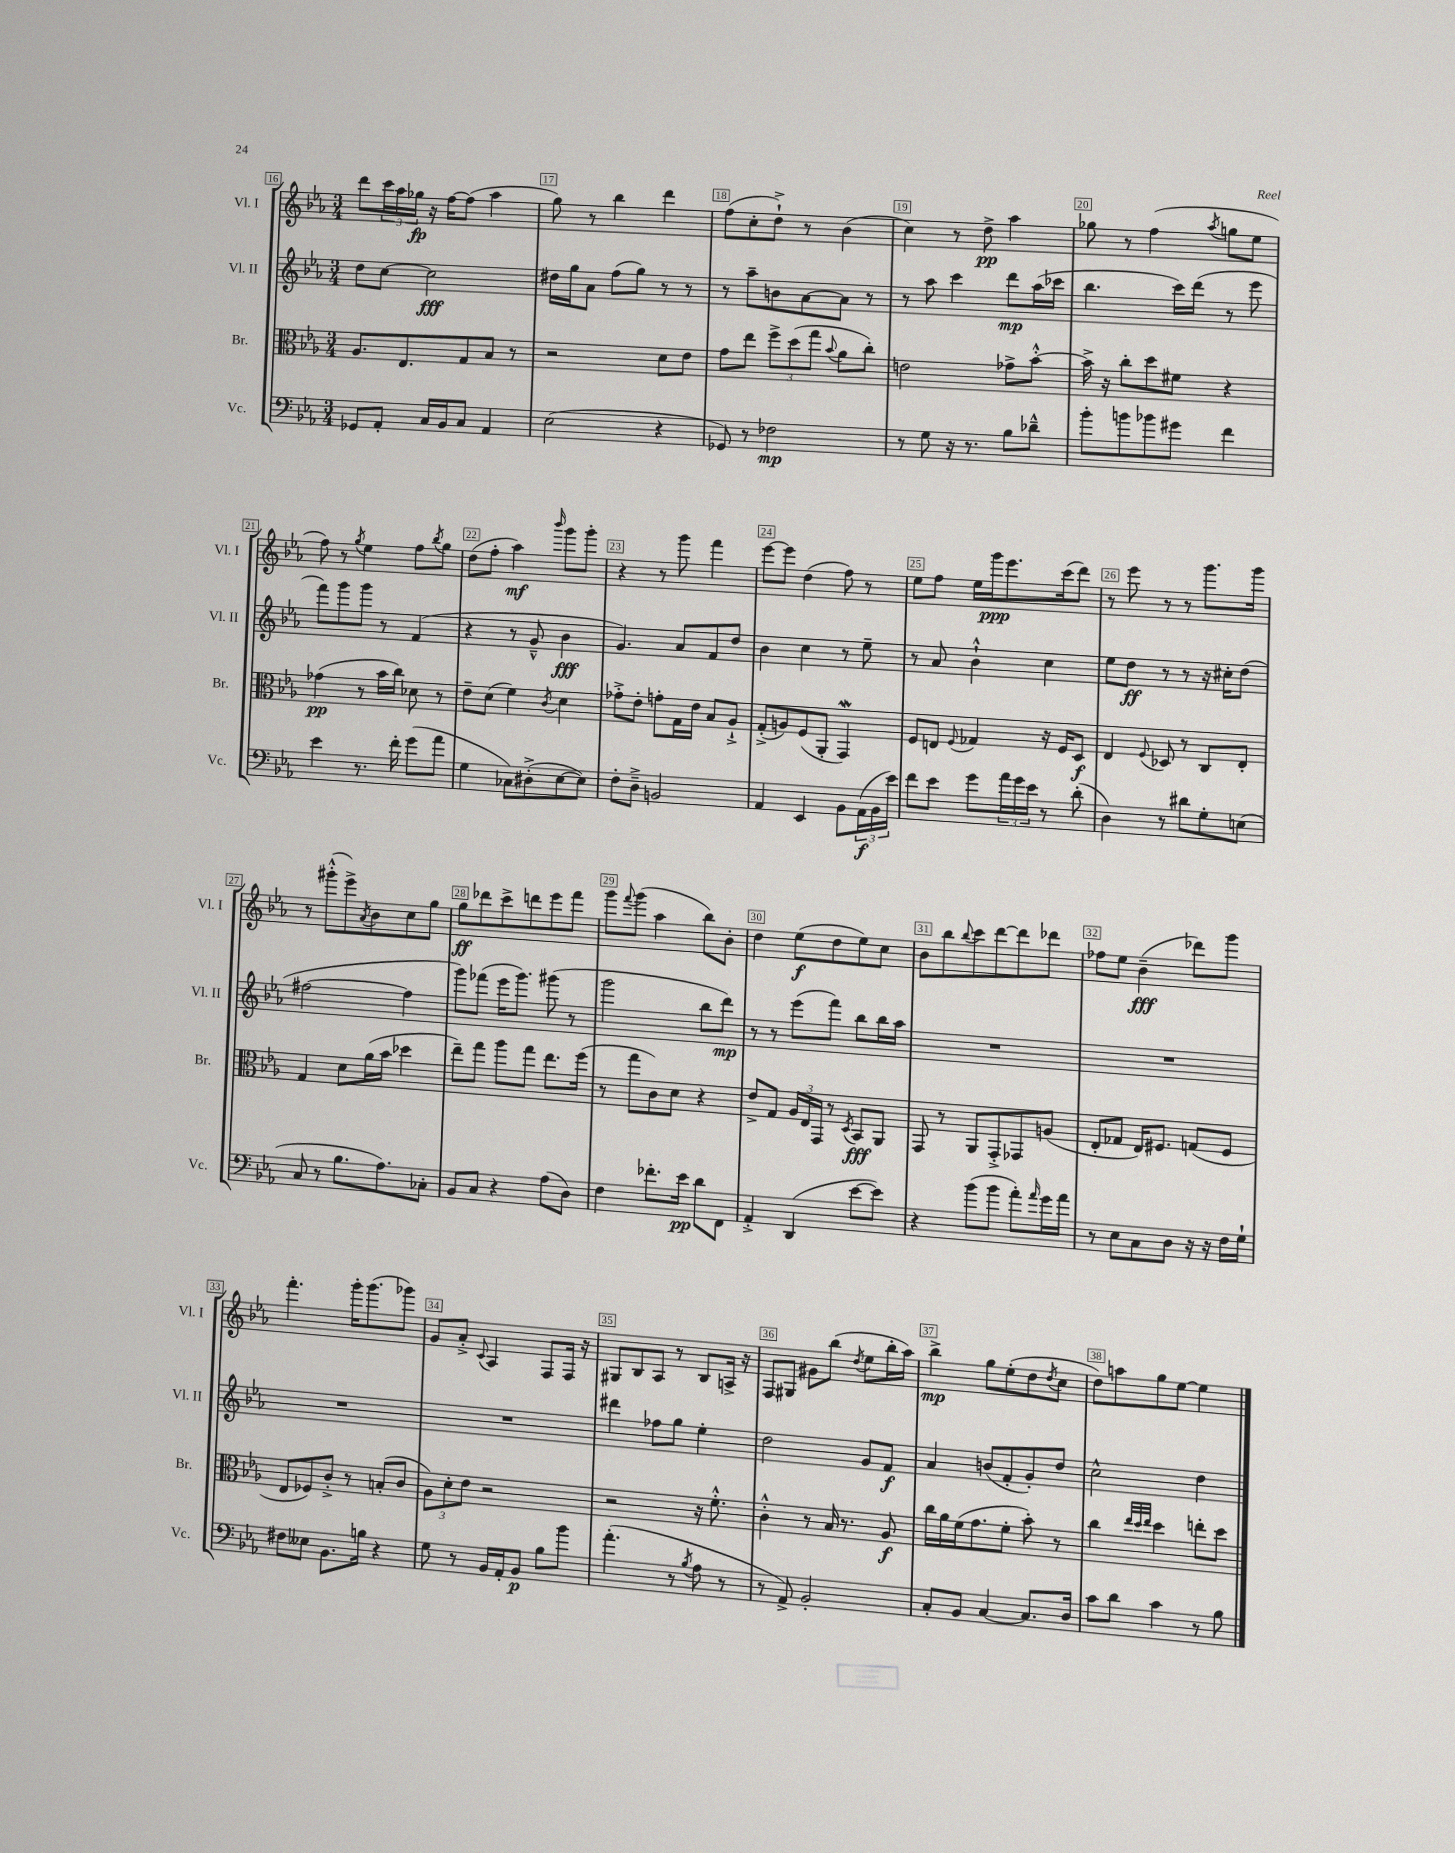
<<
\new StaffGroup <<
\new Staff = "s0" \with { instrumentName = "Vl. I" shortInstrumentName = "Vl. I" } {
    \clef treble \key ees \major \numericTimeSignature \time 3/4
    d'''8 \tuplet 3/2 { c'''16 aes''16 ges''16\fp } r16 f''16~ f''8( aes''4 |
    g''8) r8 bes''4 d'''4 |
    f''8( c''8-. d''8-!->) r8 bes'4( |
    c''4) r8 d''8->\pp aes''4 |
    ges''8 r8 f''4( \acciaccatura { aes''8 } g''8 ees''8 |
    f''8) r8 \acciaccatura { g''8 } ees''4 f''8 \acciaccatura { bes''8 } g''8 |
    d''8( f''8-. aes''4\mf) \grace { bes'''16 } g'''8 g'''8-. |
    r4 r8 g'''8 f'''4 |
    ees'''8~ ees'''8 d''4( f''8) r8 |
    ees''8 f''8 ees''16 g'''16\ppp ees'''8. c'''16( d'''8) |
    r8 ees'''8 r8 r8 g'''8. g'''16 |
    r8 gis'''8-.-^( ees'''8->) \acciaccatura { aes'8 } bes'8 c''8 g''8 |
    g''8\ff des'''8 c'''8-> d'''8 ees'''8 f'''8 |
    g'''8 \appoggiatura { f'''8 } g'''8( aes''4 bes''8) bes'8-. |
    d''4 ees''8\f( d''8 ees''8) c''8 |
    bes'8 bes''8 \appoggiatura { bes''8 } c'''8 d'''8~ d'''8 des'''8 |
    fes''8 ees''8 bes'4--\fff( des'''8) g'''8 |
    f'''4.-. g'''16-. g'''8.( ges'''8) |
    g'8 aes'8-.-> \appoggiatura { c'8 } aes4 f8 f16 r16 |
    gis8 bes8 aes8 r8 bes8 a16-> r16 |
    f8 gis8 gis'8 bes''8( \acciaccatura { d''8 } ees''8 bes''16-. aes''16) |
    bes''4->\mp g''8 ees''8-.( d''8 \acciaccatura { d''8 } c''8 |
    d''8) a''8 g''8 ees''8~ ees''4 \bar "|." |
}
\new Staff = "s1" \with { instrumentName = "Vl. II" shortInstrumentName = "Vl. II" } {
    \clef treble \key ees \major \numericTimeSignature \time 3/4
    d''8 c''8~ c''2\fff |
    dis''16 g''16 aes'8 f''8( g''8) r8 r8 |
    r8 aes''8-- b'8 aes'8~ aes'8 r8 |
    r8 aes''8 c'''4 d'''8\mp aes''16( ces'''16 |
    bes''4. c'''16) d'''16( r8 ees'''8 |
    f'''8) g'''8 g'''8 r8 f'4( |
    r4 r8 g'8---^ bes'4\fff |
    g'4.) aes'8 f'8 d''8 |
    bes'4 c''4 r8 ees''8-- |
    r8 aes'8 bes'4-!-^ c''4 |
    ees''8 d''8\ff r8 r8 r16 cis''16-. d''8( |
    fis''2~ fis''4 |
    g'''8) fes'''8( ees'''16 g'''8.) gis'''8( r8 |
    g'''2 bes''8 d'''8\mp) |
    r8 r8 ees'''8( f'''8) bes''8 bes''16 aes''16 |
    R2. |
    R2. |
    R2. |
    R2. |
    dis'''4 fes''8 g''8 ees''4-. |
    d''2 g'8 f'8\f |
    aes'4 b'8( f'8-. g'8-.) d''8 |
    c''2-^ d''4 \bar "|." |
}
\new Staff = "s2" \with { instrumentName = "Br." shortInstrumentName = "Br." } {
    \clef alto \key ees \major \numericTimeSignature \time 3/4
    aes8. ees8. g8 bes8 r8 |
    r2 d'8 ees'8 |
    g'8 ees''8 \tuplet 3/2 { f''8-> d''8( g''8 } \appoggiatura { bes'8 } aes'8 c''8-.) |
    e'2 ges'8-> bes'8~-.-^ |
    bes'16-> r16 c''8-. d''8 fis'8 r4 |
    ges'4\pp( r8 bes'16 c''16) des'8 r8 |
    ees'8-- d'8( f'4) \acciaccatura { c'8 } d'4 |
    ges'8-.-> ees'8-. g'8-. g16 ees'16 bes8 aes8-!-> |
    g8-.->( a8) f8( aes,8-. g,4\mordent) |
    f8 e8 \appoggiatura { f8 } ges4 r16 f16 d8\f |
    ees4 \appoggiatura { f8 } des8 r8 c8 ees8-. |
    g4 d'8 aes'16( bes'16 des''4 |
    ees''8--) g''8 aes''8 g''8 ees''8. f''16( |
    r8 g''8 c'8) d'8 r4 |
    ees'8-> g8 \tuplet 3/2 { aes16 ees16 g,16 } r8 \acciaccatura { d8 } bes,8\fff aes,8 |
    g,8 r8 aes,8 g,8-.-> ges,8 a8( |
    ees8-. ges8 ees16) fis8. g8( fis8 |
    ees8 fes8) c'8-.-> r8 b8-.( c'8 |
    \tuplet 3/2 { aes8) d'8-. ees'8 } r2 |
    r2 r16 f'8.-.-^ |
    c'4-.-^ r8 bes16 r8. aes8\f |
    c''16 aes'16 f'16( g'8. f'8-. bes'8-.) r8 |
    c''4 \grace { ees''32 d''32 ees''32 } d''4 e''8-. d''8 \bar "|." |
}
\new Staff = "s3" \with { instrumentName = "Vc." shortInstrumentName = "Vc." } {
    \clef bass \key ees \major \numericTimeSignature \time 3/4
    ges,8 aes,8-. c16 bes,16 c8 aes,4 |
    ees2( r4 |
    ges,8) r8 fes2\mp |
    r8 g8 r16 r8. bes8 des'8---^ |
    bes'8-. b'8 bes'8 gis'8 f'4 |
    ees'4 r8. f'16-. g'8( aes'8 |
    g4 ces8) dis8-.->( ees8~ ees8) |
    f8-. d8---> b,2 |
    aes,4 ees,4 bes,8 \tuplet 3/2 { aes,16\f( bes,16 ees'16) } |
    f'8 ees'8 g'8 \tuplet 3/2 { aes'16 g'16 ees'16 } r8 d'8-.( |
    d4) r8 dis'8 g8-. e8( |
    c8 r8 bes8. aes8.) ces8-. |
    bes,8 c8 r4 aes8( d8) |
    f4 fes'8.-. ees'16\pp d'8 f,8 |
    aes,4-.-> d,4( ees'8~ ees'8) |
    r4 bes'8( bes'8 aes'8-.) \grace { aes'16 } g'16 aes'16 |
    r8 ees8 c8 d8 r16 r16 f16 g16-! |
    fis8 eeses8 bes,8. b16 r4 |
    g8 r8 bes,16 aes,16-. bes,8\p bes8 bes'8 |
    aes'4.-.( r8 \acciaccatura { bes8 } aes8 r8 |
    r8 aes,8->) bes,2-. |
    c8-. bes,8 c4~ c8. d16 |
    c'8 d'8 c'4 r8 bes8 \bar "|." |
}
>>
>>
\layout { \context { \Score currentBarNumber = #16 \override BarNumber.break-visibility = ##(#f #t #t) barNumberVisibility = #all-bar-numbers-visible \override BarNumber.stencil = #(make-stencil-boxer 0.1 0.3 ly:text-interface::print) } }
